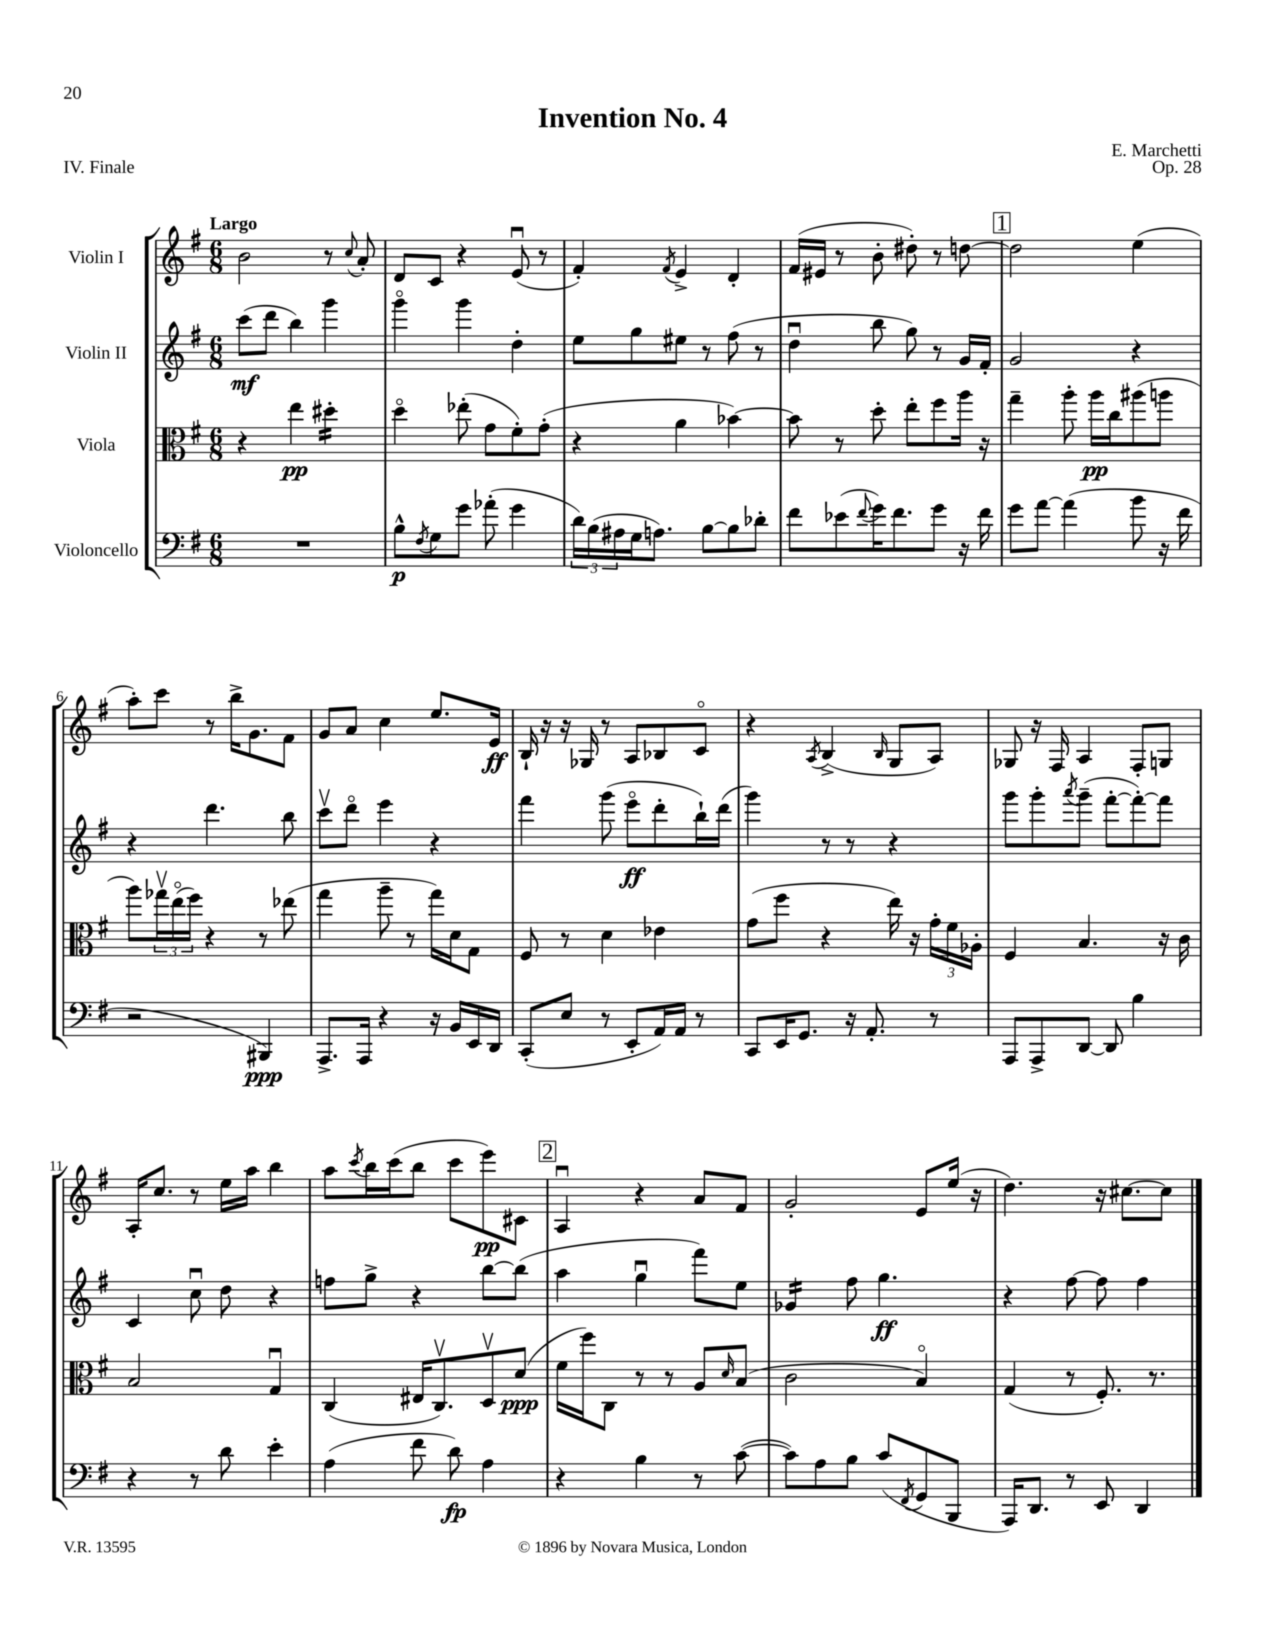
\header { title = "Invention No. 4" composer = "E. Marchetti" opus = "Op. 28" piece = "IV. Finale" }
<<
\new StaffGroup <<
\new Staff = "s0" \with { instrumentName = "Violin I" } {
    \clef treble \key g \major \numericTimeSignature \time 6/8 \tempo "Largo"
    b'2 r8 \appoggiatura { c''8 } a'8-. |
    d'8 c'8 r4 e'8\downbow( r8 |
    fis'4-.) \acciaccatura { fis'8 } e'4-> d'4-. |
    fis'16( eis'16 r8 b'8-. dis''8-.) r8 d''8~ |
    \mark \markup { \box "1" } d''2 e''4( |
    a''8-.) c'''8 r8 b''16-> g'8. fis'8 |
    g'8 a'8 c''4 e''8. e'16\ff |
    b16-! r16 r16 ges16 r8 a8 bes8 c'8\flageolet |
    r4 \acciaccatura { a8 } b4->( \grace { b16 } g8 a8) |
    ges8 r16 fis16 a4 fis8-. g8 |
    a16-. c''8. r8 e''16 a''16 b''4 |
    a''8 \acciaccatura { c'''8 } b''16 c'''16( b''8 c'''8 e'''8\pp) cis'8 |
    \mark \markup { \box "2" } a4\downbow r4 a'8 fis'8 |
    g'2-. e'8 e''16( r16 |
    d''4.) r16 cis''8.~ cis''8 \bar "|." |
}
\new Staff = "s1" \with { instrumentName = "Violin II" } {
    \clef treble \key g \major \numericTimeSignature \time 6/8
    c'''8\mf( d'''8 b''4) g'''4 |
    g'''4\flageolet g'''4 d''4-. |
    e''8 g''8 eis''8 r8 fis''8( r8 |
    d''4\downbow b''8 g''8) r8 g'16 fis'16-. |
    \mark \markup { \box "1" } g'2 r4 |
    r4 d'''4. b''8 |
    c'''8\upbow d'''8\flageolet e'''4 r4 |
    fis'''4 g'''8( e'''8\flageolet\ff d'''8-. b''16-!) d'''16( |
    g'''4) r8 r8 r4 |
    g'''8 g'''8-. \acciaccatura { a'''8 } g'''8--( fis'''8~-. fis'''8~-.) fis'''8 |
    c'4 c''8\downbow d''8 r4 |
    f''8 g''8-> r4 b''8~ b''8( |
    \mark \markup { \box "2" } a''4 g''4\downbow fis'''8) e''8 |
    ges'4:16 fis''8 g''4.\ff |
    r4 fis''8~ fis''8 fis''4 \bar "|." |
}
\new Staff = "s2" \with { instrumentName = "Viola" } {
    \clef alto \key g \major \numericTimeSignature \time 6/8
    r4 e''4\pp dis''4:16-. |
    d''4\flageolet ees''8-.( g'8 fis'8-.) g'8-.( |
    r4 a'4 bes'4~) |
    bes'8 r8 d''8-. e''8-. fis''8 a''16 r16 |
    \mark \markup { \box "1" } g''4-- a''8-. a''16\pp c''16 ais''8( a''8 |
    a''8) \tuplet 3/2 { ges''16\upbow e''16\flageolet( fis''16) } r4 r8 ees''8( |
    g''4 a''8-- r8 g''16) d'16 g8 |
    fis8 r8 d'4 ees'4 |
    g'8( fis''8 r4 e''16) r16 \tuplet 3/2 { g'16-. fis'16 aes16-. } |
    fis4 b4. r16 c'16 |
    b2 g4\downbow |
    c4( eis16 c8.\upbow) d8\upbow d'8\ppp( |
    \mark \markup { \box "2" } fis'16 fis''16) c8 r8 r8 a8 \grace { d'16 } b8( |
    c'2 b4\flageolet) |
    g4( r8 fis8.-.) r8. \bar "|." |
}
\new Staff = "s3" \with { instrumentName = "Violoncello" } {
    \clef bass \key g \major \numericTimeSignature \time 6/8
    R2. |
    b8-^\p \acciaccatura { fis8 } g8 g'8 aes'8-.( g'4 |
    \tuplet 3/2 { d'16) b16( ais16 } g16 a8.) b8~ b8 des'8-. |
    fis'8 ees'8( \appoggiatura { fis'8 } g'16) fis'8. g'8 r16 fis'16 |
    \mark \markup { \box "1" } g'8 a'8~ a'4( b'8 r16 fis'16 |
    r2 bis,,4\ppp) |
    a,,8.-> a,,16 r4 r16 b,16 e,16 d,16 |
    c,8-.( e8 r8 e,8-. a,16) a,16 r8 |
    c,8 e,16 g,8. r16 a,8.-. r8 |
    a,,8 a,,8-> d,8~ d,8 b4 |
    r4 r8 d'8 e'4-. |
    a4( fis'8 d'8\fp) a4 |
    \mark \markup { \box "2" } r4 b4 r8 c'8~( |
    c'8) a8 b8 c'8( \acciaccatura { fis,8 } g,8 b,,8 |
    a,,16) d,8. r8 e,8 d,4 \bar "|." |
}
>>
>>
